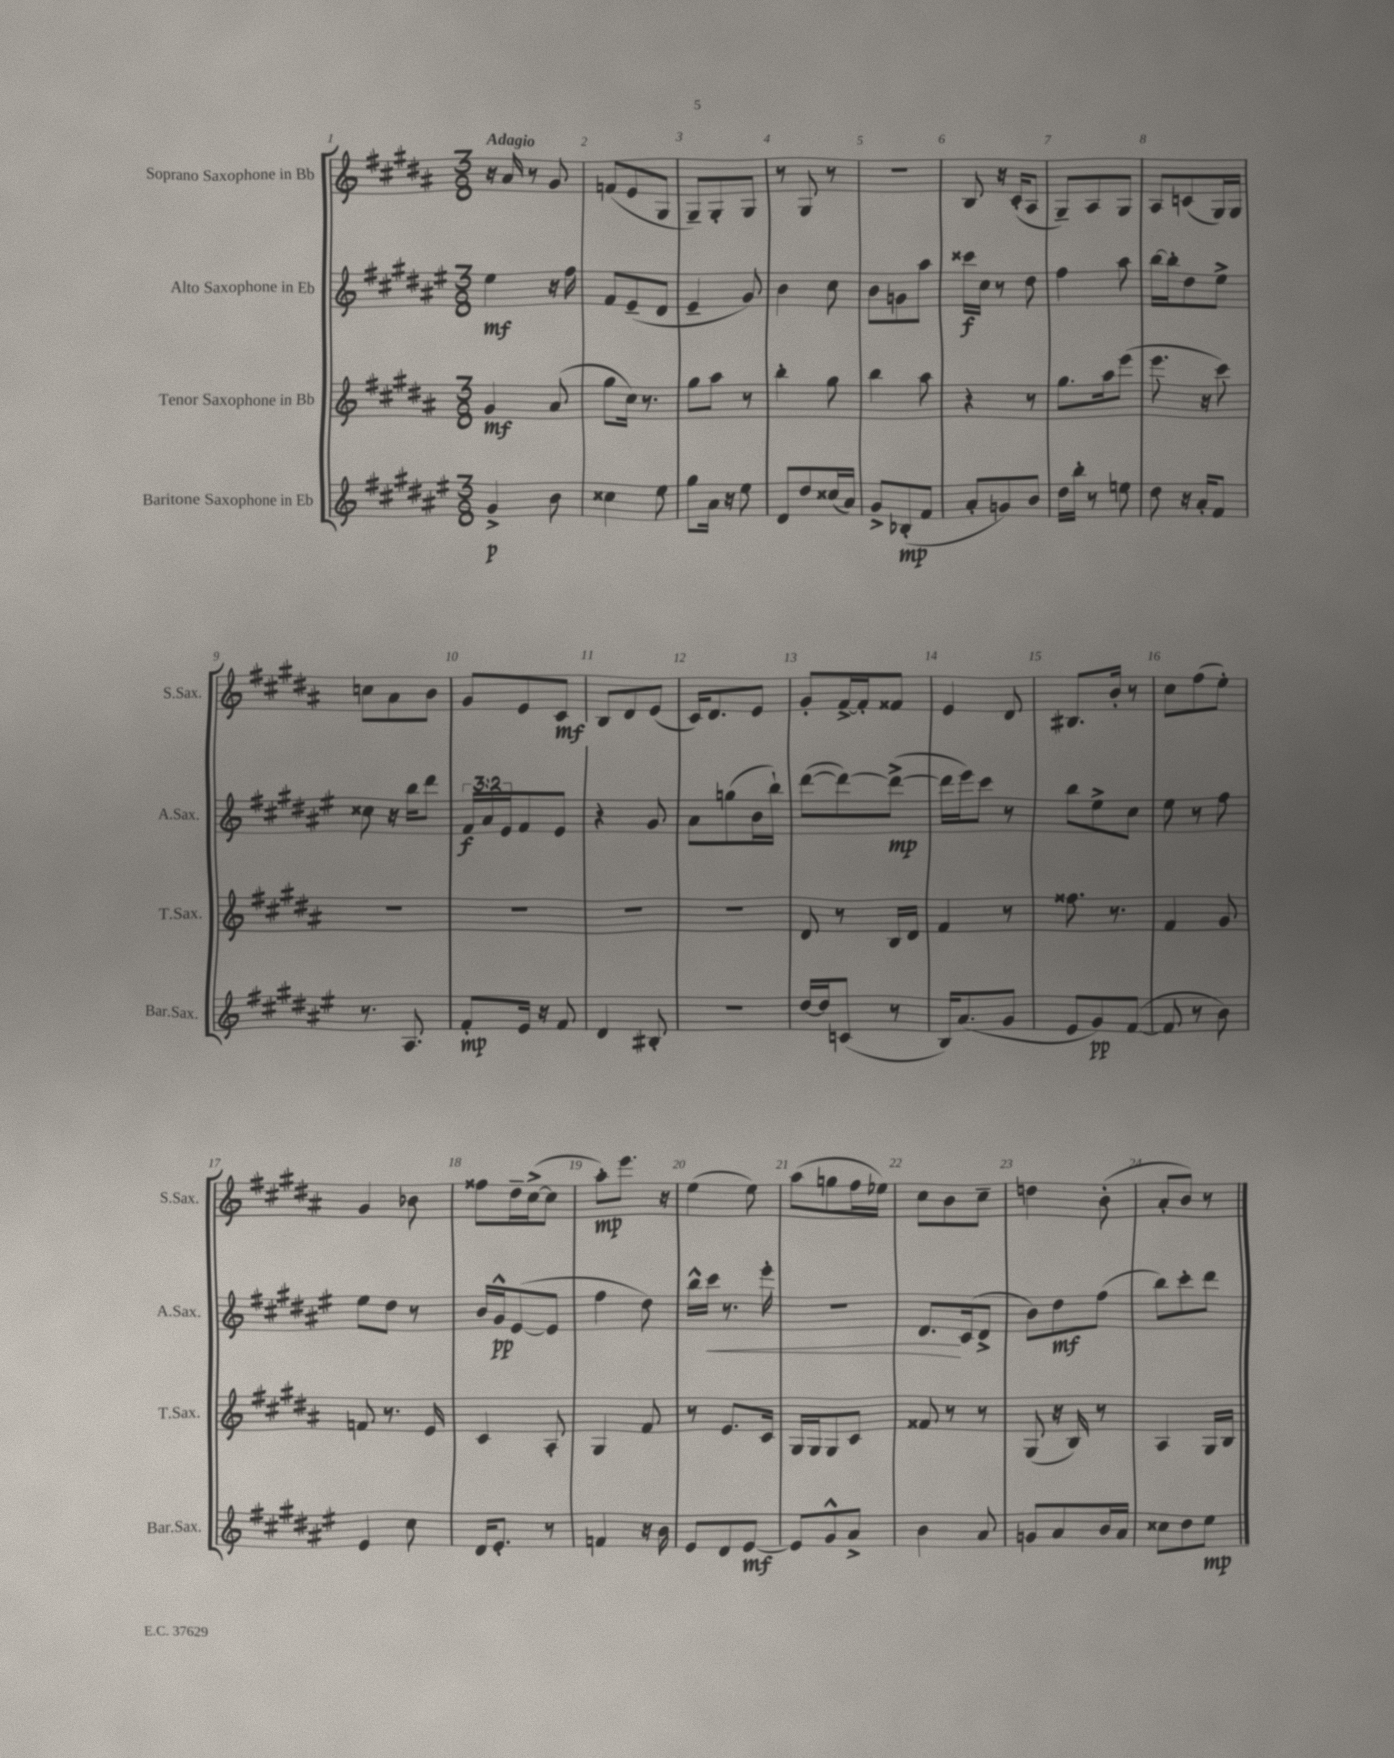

**kern	**kern	**kern	**kern
*staff4	*staff3	*staff2	*staff1
*clefG2	*clefG2	*clefG2	*clefG2
*k[f#c#g#d#a#e#]	*k[f#c#g#d#a#]	*k[f#c#g#d#a#e#]	*k[f#c#g#d#a#]
*M3/8	*M3/8	*M3/8	*M3/8
4g#^	4g#	4ee#	16r
.	.	.	16a#
.	.	.	8r
8b	(8a#	16r	8g#
.	.	16ff#	.
=	=	=	=
4cc##	8gg#	8f#	(8f
.	16cc#)	(8e#~	8e
.	8.r	.	.
8ee#	.	8d#	8G#
=	=	=	=
8gg#	8gg#	4e#~	8G#~)
16a#	8aa#	.	8G#'
16r	.	.	.
8ee#	8r	8g#)	8G#
=	=	=	=
8d#	4bb'	4b	8r
8dd#	.	.	8G#
(16cc##	8gg#	8cc#	8r
16a#)	.	.	.
=	=	=	=
8g#^	4bb	8b	4.r
(8B-'	.	8g	.
8f#	8aa#	8aa#	.
=	=	=	=
8a#'	4r	16ccc##	8B
.	.	16cc#	.
8g)	.	8r	16r
.	.	.	(16c#'
8b	8r	8dd#	8A#
=	=	=	=
16dd#	8.gg#	4ff#	8G#~)
16bb'	.	.	.
8r	.	.	8A#
.	16aa#	.	.
8ee	(8eee	8aa#	8G#
=	=	=	=
8dd#	8.eee	[16bb	8A#
.	.	16bb']	.
16r	.	8dd#	(8c
16a#'	16r	.	.
8f#	8ccc#)	8ee#^	16G#)
.	.	.	16G#
=	=	=	=
8.r	4.r	8cc##	8cc
.	.	16r	8a#
8.A#	.	16bb	.
.	.	8ddd#	8b
=	=	=	=
8f#'	4.r	24f#	8g#
.	.	24a#	.
.	.	24e#	.
16e#	.	8f#	8e
16r	.	.	.
8f#	.	8e#	8c#
=	=	=	=
4d#	4.r	4r	8B
.	.	.	8d#
8B#'	.	8g#	(8e
=	=	=	=
4.r	4.r	8a#	16c#)
.	.	.	8.d#
.	.	(8gg	.
.	.	16b	8e
.	.	16bb`)	.
=	=	=	=
[16dd#	8d#	([8ddd#	8g#'
16dd#]	.	.	.
(8c	8r	8ddd#_)	[16f#^
.	.	.	16f#']
8r	16B	(8ddd#^_	8f##
.	16d#	.	.
=	=	=	=
16B)	4f#	16ddd#]	4e
(8.a#	.	16eee#)	.
.	.	8ccc#	.
8g#	8r	8r	8d#
=	=	=	=
8e#	8.ff##	8bb	8.B#
8g#)	.	8ee#^	.
.	8.r	.	16b'
([8f#	.	8cc#	8r
=	=	=	=
8f#]	4f#	8ee#	8cc#
8r	.	8r	(8ff#
8b)	8g#	8ff#	8ee')
=	=	=	=
4e#	8f	8ee#	4g#
.	8.r	8dd#	.
8cc#	.	8r	8b-
.	16e	.	.
=	=	=	=
16d#	4c#	16b	8ff##
8.e#'	.	16g#^^	.
.	.	([8e#	16dd#~
.	.	.	([16cc#^
8r	8A#'	8e#]	8cc#]
=	=	=	=
4f	4G#	4ff#	8aa#')
.	.	.	8.eee
16r	8f#	8dd#)	.
16b	.	.	16r
=	=	=	=
8e#	8r	16bb^^	(4ee
.	.	16ccc#	.
8d#	8.e	8.r	.
[8e#	.	.	8ee)
.	16c#	16eee#'	.
=	=	=	=
8e#]	16G#	4.r	(8aa#
.	16G#	.	.
8g#^^	8G#	.	8gg
8a#^	8c#	.	16ff#
.	.	.	16ee-)
=	=	=	=
4b	8f##	8.d#	8cc#
.	8r	.	8b
.	.	(16c#	.
8a#	8r	8d#^	8cc#~
=	=	=	=
8g	(8G#	8b)	4dd
8a#	16r	8dd#	.
.	16B)	.	.
16b	8r	(8ff#	(8b'
16a#	.	.	.
=	=	=	=
8cc##	4A#	8bb)	8a#'
8dd#	.	8ccc#'	8b)
8ee#	16G#	8ddd#	8r
.	16B	.	.
==	==	==	==
*-	*-	*-	*-
